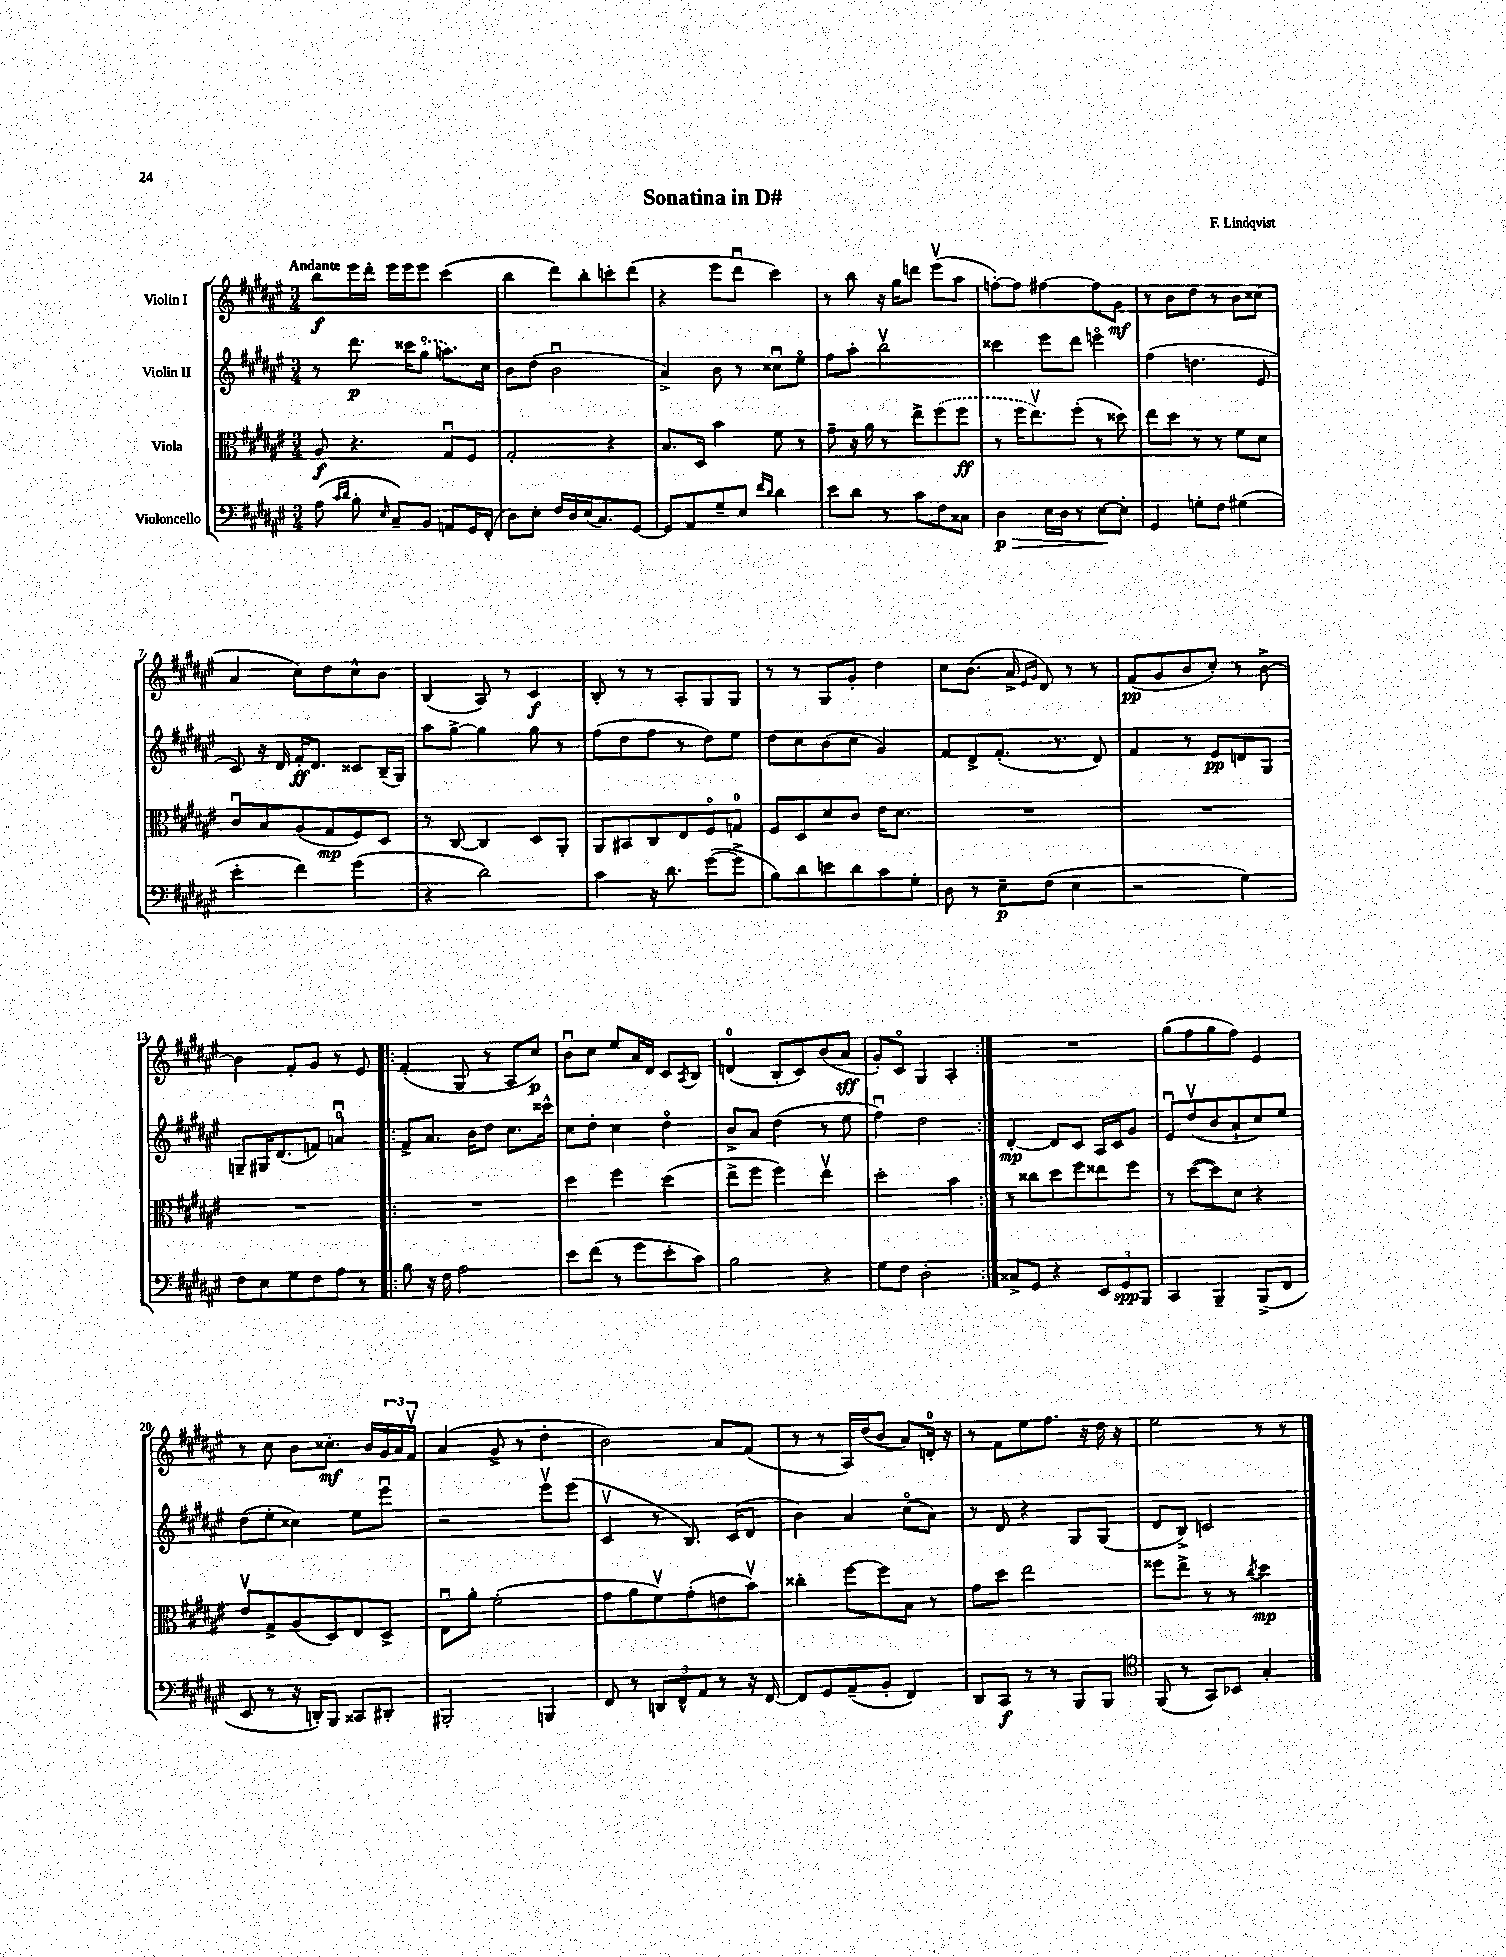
\header { title = "Sonatina in D#" composer = "F. Lindqvist" }
<<
\new StaffGroup <<
\new Staff = "s0" \with { instrumentName = "Violin I" } {
    \clef treble \key fis \major \numericTimeSignature \time 3/4 \tempo "Andante"
    b''8\f eis'''16 dis'''16-. eis'''16 eis'''16 eis'''8 cis'''4( |
    b''4 dis'''8) b''8-. c'''8-. dis'''8( |
    r4 eis'''8 dis'''8\downbow cis'''4) |
    r8 b''8 r16 gis''16 d'''8 eis'''8\upbow( ais''8 |
    f''8~-.) f''8 fis''4~ fis''8 gis'8\mf |
    r8 b'8 dis''8 r8 b'8 cisis''8( |
    ais'4 cis''8) dis''8 cis''8-^ b'8 |
    b4( ais8) r8 cis'4\f |
    b8-. r8 r8 ais8-. gis8 gis8 |
    r8 r8 gis8 gis'8-. dis''4 |
    cis''8 b'8.( ais'16-> \grace { eis'16 gis'16 } dis'8) r8 r8 |
    fis'8\pp( gis'8 b'8 cis''8-.) r8 b'8~-> |
    b'4 fis'8-. gis'8 r8 eis'8 |
    \repeat volta 2 { fis'4-.( gis8 r8 ais8 cis''8\p) |
    b'8\downbow cis''8 eis''8 ais'16 dis'16 cis'8 \acciaccatura { ais8 } b8 |
    d'4-0( b8-. cis'8) b'8( ais'8\sff |
    gis'8-.) cis'8\flageolet gis4 ais4-. | }
    R2. |
    gis''8( fis''8 gis''8 fis''8) eis'4 |
    r8 cis''8 b'8 cisis''8.-.\mf b'16 \tuplet 3/2 { gis'16 ais'16 fis'16\upbow } |
    ais'4( gis'8-> r8 dis''4-. |
    b'2) ais'8 fis'8( |
    r8 r8 ais16) dis''16( b'8 ais'8) d'16-0-. r16 |
    r8 fis'8 eis''8 fis''8. r16 dis''16 r16 |
    eis''2 r8 r8 \bar "|." |
}
\new Staff = "s1" \with { instrumentName = "Violin II" } {
    \clef treble \key fis \major \numericTimeSignature \time 3/4
    r8 dis'''8.\p cisis'''16 \once \slurDashed gis''8\flageolet( a''8.) cis''16 |
    b'8 dis''8( b'2\downbow |
    ais'4->) b'8 r8 cisis''8\downbow eis''8\flageolet |
    fis''8 ais''8-. b''2\upbow |
    cisis'''4 eis'''8 dis'''8 e'''4\flageolet |
    fis''4( d''4. eis'8 |
    cis'8) r16 dis'16 fis'16-.\ff dis'8. cisis'8 b16--( gis16) |
    ais''8 gis''8~-> gis''4 gis''8 r8 |
    fis''8( dis''8 fis''8 r8 dis''8) eis''8 |
    dis''8 cis''8 b'8( cis''8 gis'4) |
    fis'8 dis'8-> fis'8.-.( r8. dis'8) |
    fis'4 r8 eis'8\pp d'8 gis8 |
    g8-- gis16 dis'8.( f'8) a'4-0\downbow |
    \repeat volta 2 { fis'8-> ais'8. b'16 dis''8 cis''8. cisis'''16-^ |
    cis''8 dis''8-. cis''4 dis''4\flageolet |
    b'8-> ais'8 dis''4( r8 eis''8 |
    fis''4\downbow) dis''2 | }
    dis'4~-.\mp dis'8 cis'8 ais16 cis'16 gis'8 |
    eis'8\downbow dis''8\upbow( b'8 ais'8-! cis''8) eis''8 |
    dis''8( eis''8-. cisis''4) eis''8 eis'''8\downbow |
    r2 eis'''8\upbow eis'''8( |
    cis'4\upbow r8 b8.) cis'16( dis'8 |
    b'4) ais'4 cis''8\flageolet( ais'8) |
    r8 dis'8 r4 gis8 gis8( |
    dis'8 b8->) c'2 \bar "|." |
}
\new Staff = "s2" \with { instrumentName = "Viola" } {
    \clef alto \key fis \major \numericTimeSignature \time 3/4
    ais8\f r4. gis8\downbow fis8 |
    gis2-. r4 |
    b8. dis16 b'4 fis'8 r8 |
    gis'8-- r16 ais'16 r8 eis''8-> \once \slurDashed fis''8( fis''8\ff |
    r8 fis''16 eis''8.\upbow) fis''8-.( r8 disis''8) |
    eis''8 dis''8 r8 r8 fis'8 dis'8 |
    cis'8\downbow b8 ais8( gis8\mp fis8) dis8 |
    r8 cis8~ cis4 dis8 ais,8-. |
    ais,8 bis,8 cis8 eis8 fis8\flageolet g8-0 |
    fis8 dis8 dis'8 cis'8 eis'16 dis'8. |
    R2. |
    R2. |
    R2. |
    \repeat volta 2 { R2. |
    dis''4 fis''4 dis''4( |
    eis''8-> fis''8 fis''4) eis''4\upbow |
    dis''2-. b'4 | }
    r8 cisis''8 dis''8 fis''8 eisis''8 fis''8 |
    r8 dis''8~( dis''8) dis'8 r4 |
    eis'8\upbow gis8-> ais8( dis8) eis8 dis8-> |
    eis8\downbow ais'8-. fis'2-.( |
    gis'8 ais'8 fis'8\upbow) gis'8-.( e'8 b'8\upbow) |
    cisis''4-. fis''8~ fis''8 b8 r8 |
    gis'8 dis''8 eis''2 |
    fisis''8 eis''8-> r8 r8 \acciaccatura { cis''8 } dis''4\mp \bar "|." |
}
\new Staff = "s3" \with { instrumentName = "Violoncello" } {
    \clef bass \key fis \major \numericTimeSignature \time 3/4
    ais8( \grace { cis'16 dis'16 } b8-. \grace { eis16 } cis8--) b,8 a,8 gis,16 fis,16-.( |
    dis8) eis8-. fis16 dis16 eis16( cis8.) gis,8~ |
    gis,8 ais,8 gis8-- eis8 \grace { fis'16 dis'16 } dis'4 |
    eis'8 dis'8 r8 cis'8 fis8 cisis8 |
    dis4\p\> eis16 dis16 r8 eis8~\! eis8-. |
    gis,4 g8-. fis8 gis4( |
    eis'4-. fis'4) gis'4( |
    r4 dis'2) |
    cis'4 r16 dis'8. gis'8~( gis'8-> |
    b8) dis'8 e'8 dis'8 cis'8 gis8-. |
    dis8 r8 eis8--\p fis8( eis4 |
    r2 gis4) |
    fis8 eis8 gis8 fis8 ais8 r8 |
    \repeat volta 2 { b8 r16 fis16 ais2 |
    eis'8 fis'8( r8 gis'8 eis'8-. cis'8) |
    b2 r4 |
    gis8 fis8 dis2-. | }
    cisis8-> gis,8 r4 \tuplet 3/2 { eis,8 gis,8\spp b,,8 } |
    cis,4 b,,4-- b,,8->( fis,8 |
    eis,8 r8 r16 d,16-.) b,,8 cisis,8 dis,8-. |
    bis,,2-. b,,4 |
    fis,8 r8 \tuplet 3/2 { d,8 fis,8-^ ais,8 } r8 r16 fis,16~ |
    fis,8 gis,8 ais,8--( b,8-. fis,4) |
    dis,8 cis,8\f r8 r8 b,,8 b,,8 |
    \clef tenor fis,8( r8 gis,8) bes,8 gis4-. \bar "|." |
}
>>
>>
